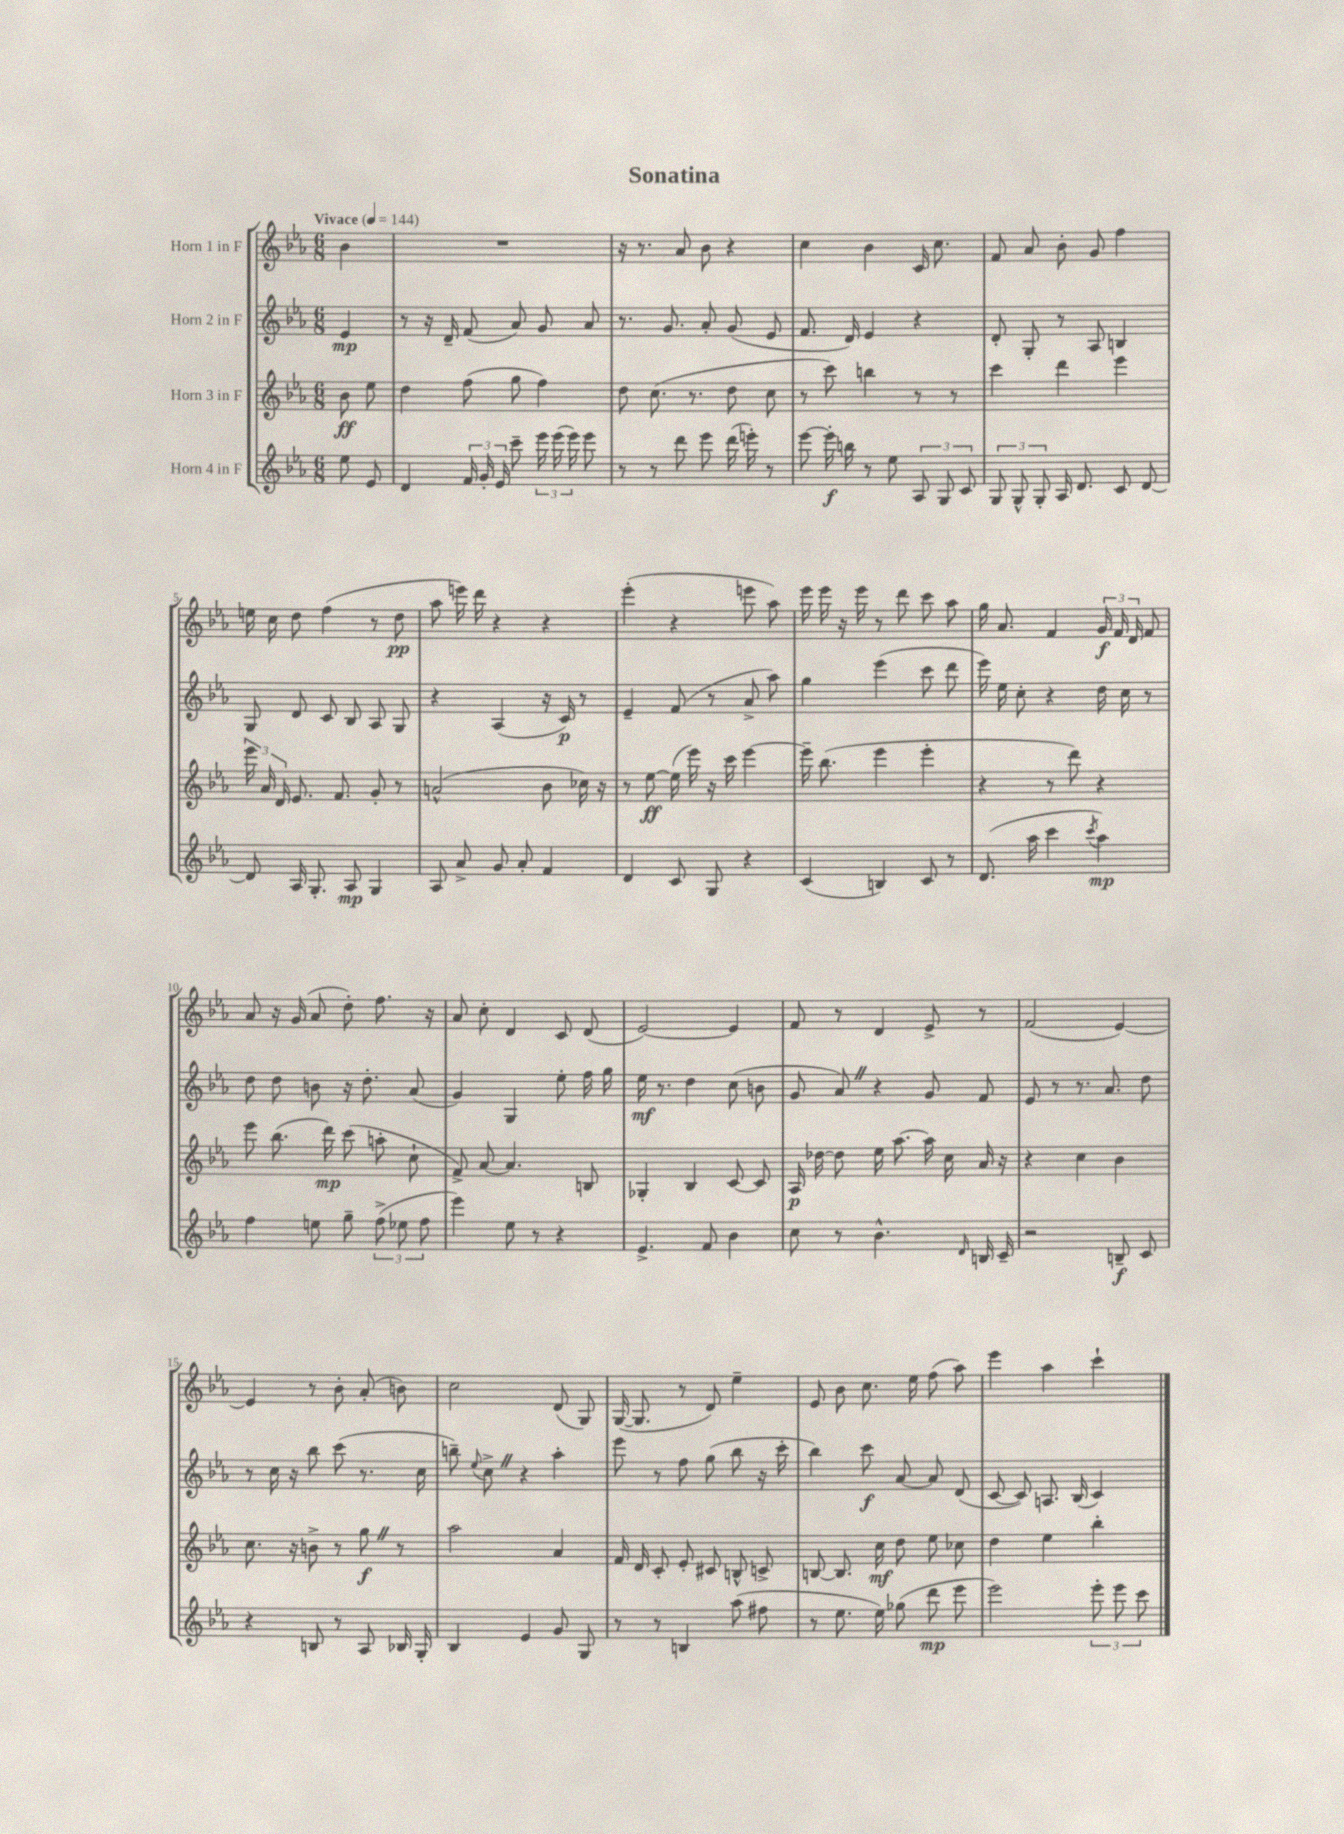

**kern	**kern	**kern	**kern
*staff4	*staff3	*staff2	*staff1
*clefG2	*clefG2	*clefG2	*clefG2
*k[b-e-a-]	*k[b-e-a-]	*k[b-e-a-]	*k[b-e-a-]
*M6/8	*M6/8	*M6/8	*M6/8
*MM144	*MM144	*MM144	*MM144
8ee-	8b-	4e-	4b-
8e-	8ee-	.	.
=	=	=	=
4d	4dd	8r	2.r
.	.	16r	.
.	.	16d~	.
24f	(8ff	(8f	.
24g'	.	.	.
24e-	.	.	.
8ccc~	8gg	8a-)	.
24eee-	4ff)	8g	.
(24eee-	.	.	.
24eee-)	.	.	.
8eee-	.	8a-	.
=	=	=	=
8r	8dd	8.r	16r
.	.	.	8.r
8r	(8.cc	.	.
.	.	8.g	.
8ddd	.	.	8a-
.	8.r	.	.
8eee-	.	8a-'	8b-
(16ddd	8dd	(8g	4r
16eee')	.	.	.
8r	8cc	8e-	.
=	=	=	=
[8eee-	8r	8.f	4cc
16eee-']	8ccc)	.	.
16bb	.	16d)	.
8r	4bb	4e-	4b-
8ee-	.	.	.
12A-	8r	4r	16c
.	.	.	8.cc
12G	.	.	.
.	8r	.	.
12c	.	.	.
=	=	=	=
12G	4ccc	8d'	8f
12G^^	.	.	.
.	.	8G'	8a-
12G'	.	.	.
16A-	4ddd	8r	8b-'
8.d	.	.	.
.	.	8A-	8g
8c	4eee-	4B	4ff
[8d	.	.	.
=	=	=	=
8d]	24eee-	8G	16ee
.	24a-	.	.
.	.	.	16cc
.	24d	.	.
16A-	8.e-	8d	8dd
8.G'	.	.	.
.	.	8c	(4ff
.	8.f	.	.
8A-	.	8B-	.
4G	8g'	8A-	8r
.	8r	8G	8dd
=	=	=	=
8A-	(2a^^	4r	8aa-
8a-^	.	.	16eee)
.	.	.	16ddd
8g	.	(4A-	4r
8a-'	.	.	.
4f	8b-	16r	4r
.	.	16c)	.
.	16cc-)	8r	.
.	16r	.	.
=	=	=	=
4d	8r	4e-~	(4eee-'
.	[8ee-	.	.
8c	(16ee-]	(8f	4r
.	16eee-)	.	.
8G	16r	8r	.
.	16ccc	.	.
4r	[4eee-	8a-^	8eee
.	.	8aa-)	8aa-)
=	=	=	=
(4c	16eee-~]	4gg	16eee-
.	(8.bb-	.	16eee-
.	.	.	16r
.	.	.	16eee-
4B)	4eee-	(4eee-	8r
.	.	.	8ddd
8c	4eee-'	8ccc	8ccc
8r	.	8ddd	8aa-
=	=	=	=
(8.d	4r	16eee-)	16gg
.	.	16ee-	8.a-
.	.	8cc'	.
16aa-	.	.	.
4ccc	8r	4r	4f
.	8ddd)	.	.
8qccc	.	.	.
4aa-)	4r	16dd	24g
.	.	.	24f
.	.	16cc	.
.	.	.	24d
.	.	8r	8f
=	=	=	=
4ff	8eee-	8dd	8a-
.	(8.bb-	8dd	16r
.	.	.	(16g
8ee	.	8b	8a-
.	16ddd)	.	.
8gg~	(8ccc	16r	8dd')
.	.	8.dd'	.
(12ff^	8aa'	.	8.ff
12ee-	.	.	.
.	8cc`	(8a-	.
12ff	.	.	.
.	.	.	16r
=	=	=	=
4eee-)	8f^)	4g)	8a-
.	[8a-	.	8cc'
8ee-	4.a-]	4G	4d
8r	.	.	.
4r	.	8ee-'	8c
.	8B	16ff	(8d
.	.	16gg	.
=	=	=	=
4.e-^	4G-'	16ee-	[2e-)
.	.	8.r	.
.	4B-	4dd	.
8f	.	.	.
4b-	[8c	(8cc	4e-]
.	8c]	8b	.
=	=	=	=
8cc	16A-	8g	8f
.	[16dd-	.	.
8r	8dd-]	8a-)	8r
4.b-^^	16ee-	4r	4d
.	[8.aa-	.	.
.	16aa-]	8g	8e-^
.	16cc	.	.
16qqd	.	.	.
16B	16a-	8f	8r
16c~	16r	.	.
=	=	=	=
2r	4r	8e-	(2f
.	.	8r	.
.	4cc	8.r	.
.	.	8.a-	.
8B~	4b-	.	[4e-)
8c	.	8dd	.
=	=	=	=
4r	8.cc	8r	4e-]
.	.	16cc	.
.	16r	16r	.
8B	8b^	8bb-	8r
8r	8r	(8ccc	8b-'
8A-	8gg	8.r	(8a-'
16B-	8r	.	8b)
16G'	.	16cc	.
=	=	=	=
4B-	2aa-	8bb~)	2cc
.	.	8qqee-	.
.	.	8cc^	.
4e-	.	4r	.
8g	4a-	4aa-'	(8d
8G	.	.	8G)
=	=	=	=
8r	16f	8eee-	([16G
.	16d	.	8.G]
8r	8c'	8r	.
4B	8e-'	8ff	8r
.	8c#	(8gg	8d)
(8aa-	8B^^	8bb-	4ee-~
8ff#	8c^	16r	.
.	.	16ccc'	.
=	=	=	=
8r	[8B	4bb-)	8e-
8.ee-	8.B]	.	8b-
.	.	8ccc	8.cc
16ee-)	16cc	.	.
(8gg-	8dd	[8a-	.
.	.	.	16ee-
8ddd	8ee-	8a-]	(8ff
8eee-	8cc-	(8d	8aa-)
=	=	=	=
2eee-)	4dd	[8c	4eee-
.	.	8c])	.
.	4ee-	8.A	4aa-
.	.	(16B-	.
12eee-'	4bb-'	4c)	4ccc`
12eee-	.	.	.
12ccc	.	.	.
==	==	==	==
*-	*-	*-	*-
